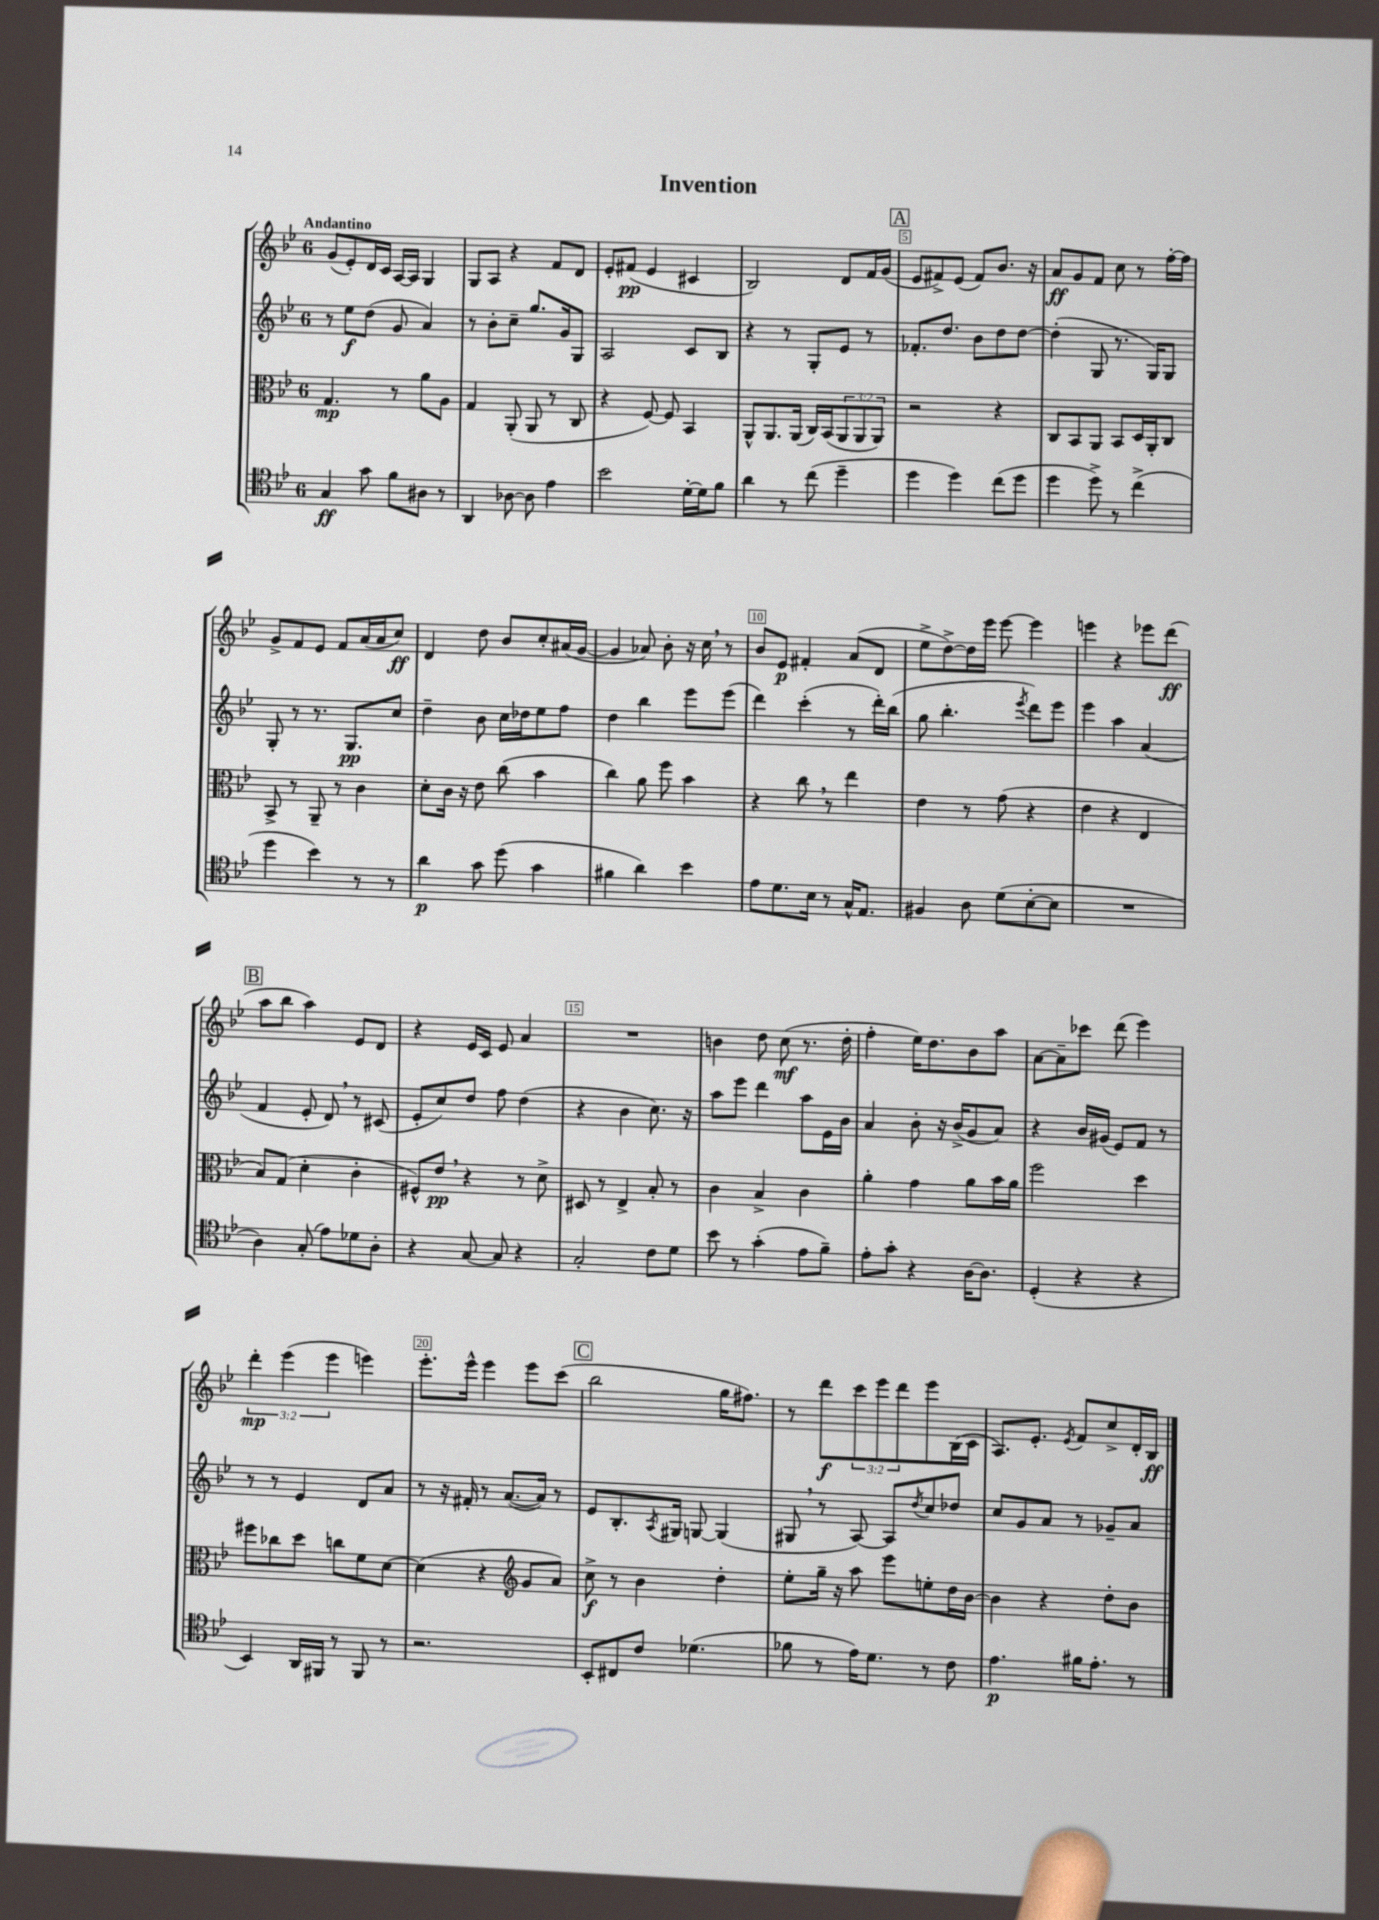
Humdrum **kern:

**kern	**kern	**kern	**kern
*staff4	*staff3	*staff2	*staff1
*clefC4	*clefC3	*clefG2	*clefG2
*k[b-e-]	*k[b-e-]	*k[b-e-]	*k[b-e-]
*M6/8	*M6/8	*M6/8	*M6/8
4G	4.G	8r	(8g
.	.	8ee-	8e-')
8g	.	(8dd	16d
.	.	.	16c
8f	8r	8g	[16A
.	.	.	16A]
8A#	8a	4a)	4G
8r	8A	.	.
=	=	=	=
4AA	4G	8r	8G
.	.	8b-'	8A
[8A-	(8AA'	8cc~	4r
8A-]	8AA	8.gg	.
4e-	8r	.	8f
.	.	16g	.
.	8C	8G	8d
=	=	=	=
2b-	4r	2A	8e-'
.	.	.	(8f#
.	[8F)	.	4e-
.	8F]	.	.
[16d'	4BB-	8c	4c#
16d]	.	.	.
8f	.	8B-	.
=	=	=	=
4a	8AA^^	4r	2B-)
.	8.AA	.	.
8r	.	8r	.
.	(16AA	.	.
(8cc	16C)	8G'	.
.	(16BB-	.	.
4dd~	12AA	8e-	8d
.	12AA	.	.
.	.	8r	16f
.	12AA)	.	.
.	.	.	(16g
=	=	=	=
4dd	2r	8.f-'	8e-
.	.	.	8f#^)
.	.	8.dd	.
4dd)	.	.	(8e-
.	.	8b-	8f#)
(8cc	4r	8dd	8.b-
8dd	.	[8dd	.
.	.	.	16r
=	=	=	=
4dd	8C	(4dd']	8a
.	8BB-	.	8g
8dd^)	8AA	8G	8f
8r	8BB-	8.r	8cc
(4cc^	16D	.	8r
.	16AA'	16G)	.
.	8C	8G	[16ff'
.	.	.	16ff]
=	=	=	=
4dd	8BB-^	8G'	8g^
.	8r	8r	8f
4b-)	8AA~	8.r	8e-
.	8r	.	8f
.	.	8.G	.
8r	4c	.	(16a
.	.	.	16a
8r	.	8cc	8cc)
=	=	=	=
4a	8d'	4dd~	4d
.	16c	.	.
.	16r	.	.
8g	8e-	8b-	8dd
(8dd	(8cc	16cc	8b-
.	.	16dd-	.
4g	4b-	8ee-	8cc'
.	.	8ff	(16a#
.	.	.	[16g
=	=	=	=
4f#	4cc)	4dd	4g]
4a)	8a	4bb-	8a-)
.	8ff	.	8b-'
4b-	4b-	8eee-	16r
.	.	.	16cc
.	.	(8eee-	8r
=	=	=	=
8e-	4r	4ddd)	8b-
8.d	.	.	8e-
.	8cc	(4ccc'	4f#'
16B-	.	.	.
8r	8r	.	.
16G^^	4ee-	8r	(8a
8.E-	.	.	.
.	.	16ddd')	8d
.	.	(16bb-	.
=	=	=	=
4F#	4e-	8gg	8ee-^
.	.	4.bb-'	[8dd^)
8A	8r	.	16dd]
.	.	.	16eee-
(8d	(8g	.	[8eee-
.	.	8qeee-	.
[8B-'	4r	8ddd)	4eee-]
8B-]	.	8eee-	.
=	=	=	=
2.r	4e-	4eee-	4eee
.	4r	4aa	4r
.	4E-	(4a	8eee-
.	.	.	(8ddd
=	=	=	=
4A)	8B-)	4f	8aa
.	(8G	.	8bb-
(8G'	4d'	8e-'	4aa)
8e-)	.	8d)	.
8d-	4c'	8r	8e-
8A'	.	(8c#	8d
=	=	=	=
4r	8F#^^)	8e-'	4r
.	8e-	8cc)	.
[8G	4r	8dd	16e-
.	.	.	16c
8G]	.	8ff	8e-
4r	8r	(4dd	4a
.	8d^	.	.
=	=	=	=
2G'	8D#	4r	2.r
.	8r	.	.
.	4E-^	4b-	.
8c	8B-'	8.cc)	.
8d	8r	.	.
.	.	16r	.
=	=	=	=
8b-	4c	8aa	4b
8r	.	8eee-	.
(4g'	4B-^	4ddd	8dd
.	.	.	(8cc
8e-	4c	8aa	8.r
8f~)	.	16e-	.
.	.	16b-	16dd'
=	=	=	=
8e-'	4a'	4a	4ff'
8g'	.	.	.
4r	4g	8b-'	16ee-)
.	.	.	8.dd
.	.	16r	.
.	.	(16b-^	.
[16A	8a	8g	8b-
8.A]	.	.	.
.	16b-	8a)	8aa
.	16a	.	.
=	=	=	=
(4D'	2ff	4r	[8a
.	.	.	8a~]
4r	.	16b-	8ccc-
.	.	(16g#	.
.	.	8e-)	(8ddd
4r	4dd	8f	4eee-)
.	.	8r	.
=	=	=	=
4BB-)	8ff#	8r	6ddd'
.	8cc-	8r	.
.	.	.	(6eee-
16AA	8dd	4e-	.
16FF#	.	.	.
.	.	.	6eee-
8r	8cc	.	.
8FF#	8f	8d	4eee)
8r	[8d	8a	.
=	=	=	=
2.r	(4d]	8r	8.eee-'
.	.	16r	.
.	.	16f#'	16eee-^^
.	4r	8r	4eee-
.	.	([8.a	.
*	*clefG2	*	*
.	8g	.	8eee-
.	.	16a])	.
.	8a)	8r	(8ccc
=	=	=	=
8BB-'	8cc^	8e-	2bb-
8C#	8r	8.B-'	.
8c	4b-	.	.
.	.	8qA	.
.	.	16G#	.
(4.d-	.	[8G	.
.	4dd'	(4G]	16gg
.	.	.	8.ff#)
=	=	=	=
8f-	8ee-'	8G#	8r
8r	16gg~	8r	8ddd
.	16r	.	.
16e-)	8aa	[8A)	12ccc
8.d	.	.	.
.	.	.	12eee-
.	8eee-	8A]	.
.	.	.	12ddd
.	.	8qdd	.
8r	8ee'	8cc	8eee-
8c	16dd	8dd-	(16B-
.	[16b-	.	16c
=	=	=	=
4.e-	4b-]	8cc	8.A)
.	.	8g	.
.	.	.	8.e-'
.	4r	8a	.
.	.	.	8qe-
16f#	.	8r	8f
8.e-'	.	.	.
.	8dd'	8g-~	8cc^
8r	8b-	8a	16d'
.	.	.	16B-
==	==	==	==
*-	*-	*-	*-
